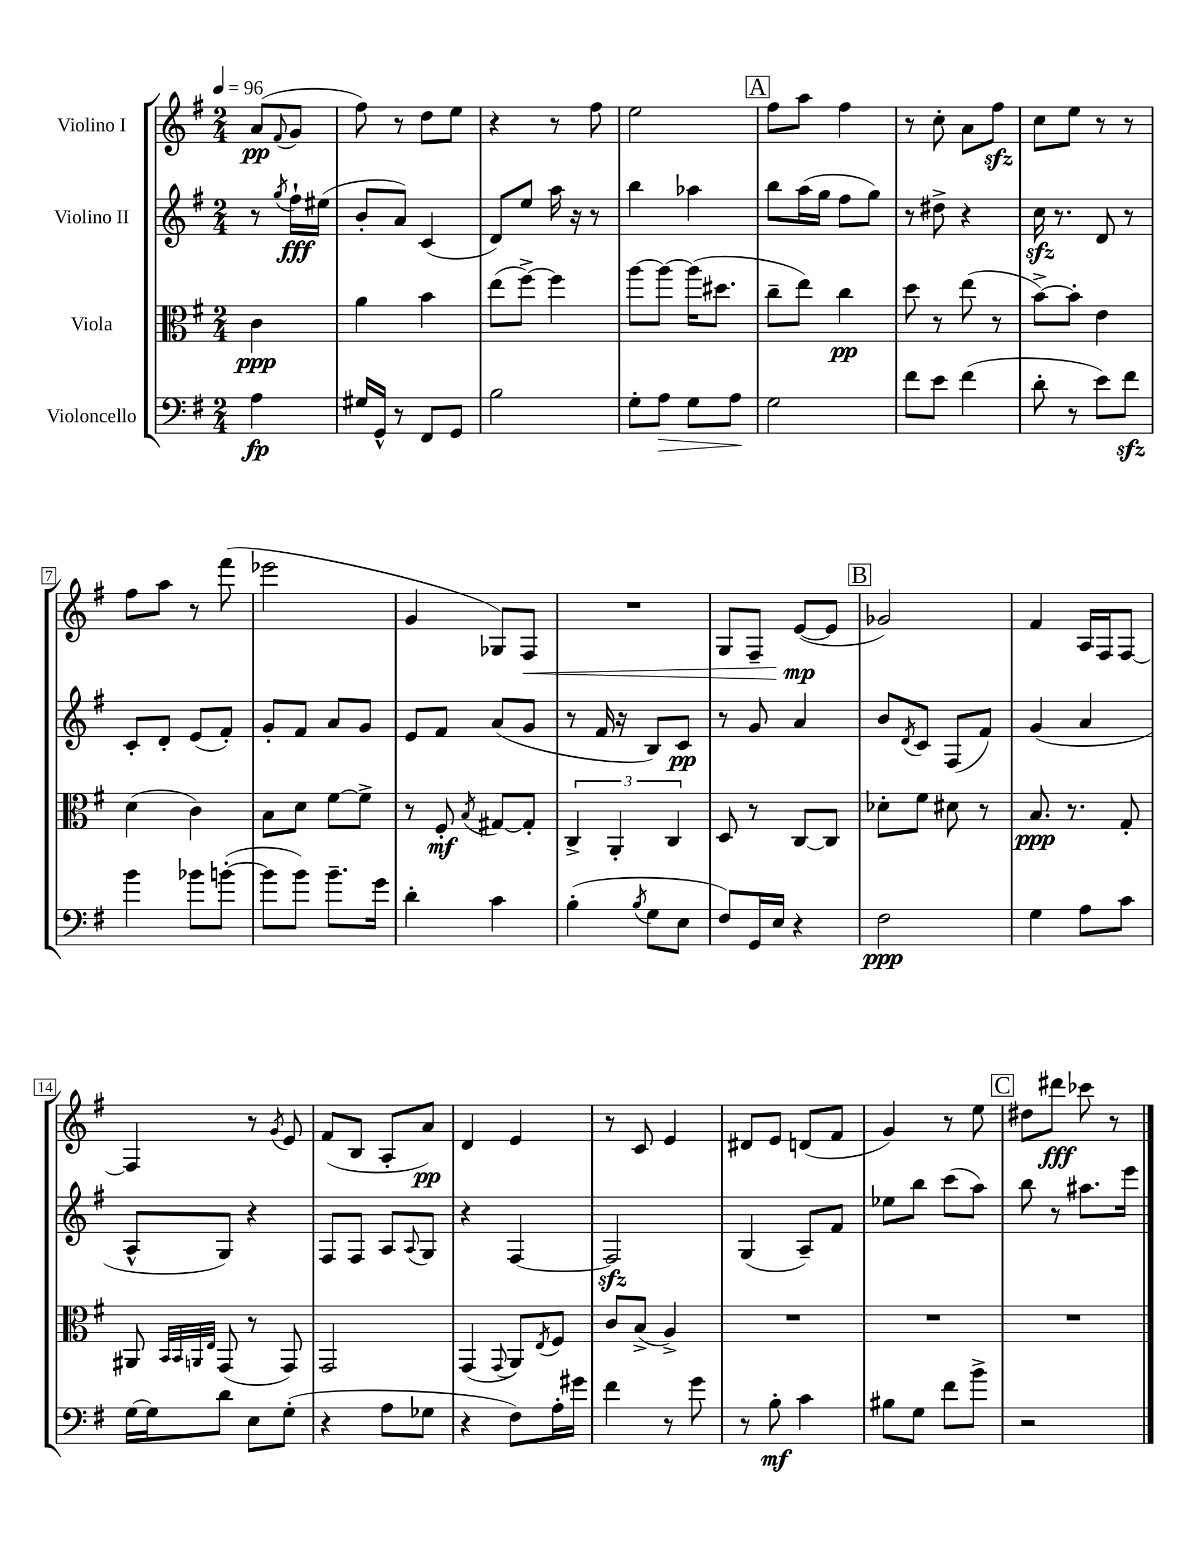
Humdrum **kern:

**kern	**kern	**kern	**kern
*staff4	*staff3	*staff2	*staff1
*clefF4	*clefC3	*clefG2	*clefG2
*k[f#]	*k[f#]	*k[f#]	*k[f#]
*M2/4	*M2/4	*M2/4	*M2/4
*MM96	*MM96	*MM96	*MM96
4A	4c	8r	(8a
.	.	8qgg	8qqf#
.	.	16ff#`	8g
.	.	(16ee#	.
=	=	=	=
16G#	4a	8b'	8ff#)
16GG^^	.	.	.
8r	.	8a)	8r
8FF#	4b	(4c	8dd
8GG	.	.	8ee
=	=	=	=
2B	(8ee	8d)	4r
.	[8ff#^)	8ee	.
.	4ff#]	16aa	8r
.	.	16r	.
.	.	8r	8ff#
=	=	=	=
8G'	[8aa	4bb	2ee
8A	8aa_	.	.
8G	(16aa]	4aa-	.
.	8.dd#	.	.
8A	.	.	.
=	=	=	=
2G	8cc~	8bb	8ff#
.	8ee)	(16aa	8aa
.	.	16gg	.
.	4cc	8ff#	4ff#
.	.	8gg)	.
=	=	=	=
8f#	8dd	8r	8r
8e	8r	8dd#^	8cc'
(4f#	(8ee	4r	8a
.	8r	.	8ff#
=	=	=	=
8d'	[8b^)	16cc	8cc
.	.	8.r	.
8r	8b']	.	8ee
8e)	4e	8d	8r
8f#	.	8r	8r
=	=	=	=
4b	(4d	8c'	8ff#
.	.	8d'	8aa
8b-	4c)	(8e	8r
([8b'	.	8f#')	(8fff#
=	=	=	=
8b]	8B	8g'	2eee-
8b)	8d	8f#	.
8.b~	[8f#	8a	.
.	8f#^]	8g	.
16g	.	.	.
=	=	=	=
4d'	8r	8e	4g
.	8F#'	8f#	.
.	8qB	.	.
4c	[8G#	(8a	8G-)
.	8G#']	8g	8F#
=	=	=	=
(4B'	6C^	8r	2r
.	.	16f#	.
.	6AA'	.	.
.	.	16r	.
8qB	.	.	.
8G	.	8B)	.
.	6C	.	.
8E	.	8c	.
=	=	=	=
8F#)	8D	8r	8G
16GG	8r	8g	8F#~
16E	.	.	.
4r	[8C	4a	([8e
.	8C]	.	8e]
=	=	=	=
2F#	8d-'	8b	2g-)
.	.	8qd	.
.	8f#	8c	.
.	8d#	(8F#	.
.	8r	8f#)	.
=	=	=	=
4G	8.B	(4g	4f#
.	8.r	.	.
8A	.	4a	16A
.	.	.	16F#
8c	8G'	.	[8F#
=	=	=	=
[16G	8AA#	8A^^	4F#]
16G]	.	.	.
.	32qqBB	.	.
.	32qqBB	.	.
.	32qqAA	.	.
.	32qqE	.	.
8d	(8GG	8G)	.
8E	8r	4r	8r
.	.	.	8qg
(8G'	8GG)	.	8e
=	=	=	=
4r	2GG	8F#	(8f#
.	.	8F#	8B
8A	.	8A	8A'
.	.	8qqA	.
8G-	.	8G	8a)
=	=	=	=
4r	(4GG	4r	4d
.	8qqGG	.	.
8F#)	8AA)	[4F#	4e
.	8qE	.	.
16A'	8F#	.	.
16g#	.	.	.
=	=	=	=
4f#	8c	2F#]	8r
.	(8B^	.	8c
8r	4A^)	.	4e
8g	.	.	.
=	=	=	=
8r	2r	(4G	8d#
8B'	.	.	8e
4c	.	8A~)	(8d
.	.	8f#	8f#
=	=	=	=
8B#	2r	8ee-	4g)
8G	.	8bb	.
8f#	.	(8ccc	8r
8b^	.	8aa)	8ee
=	=	=	=
2r	2r	8bb	8dd#
.	.	8r	8ddd#
.	.	8.aa#	8ccc-
.	.	.	8r
.	.	16eee	.
==	==	==	==
*-	*-	*-	*-
